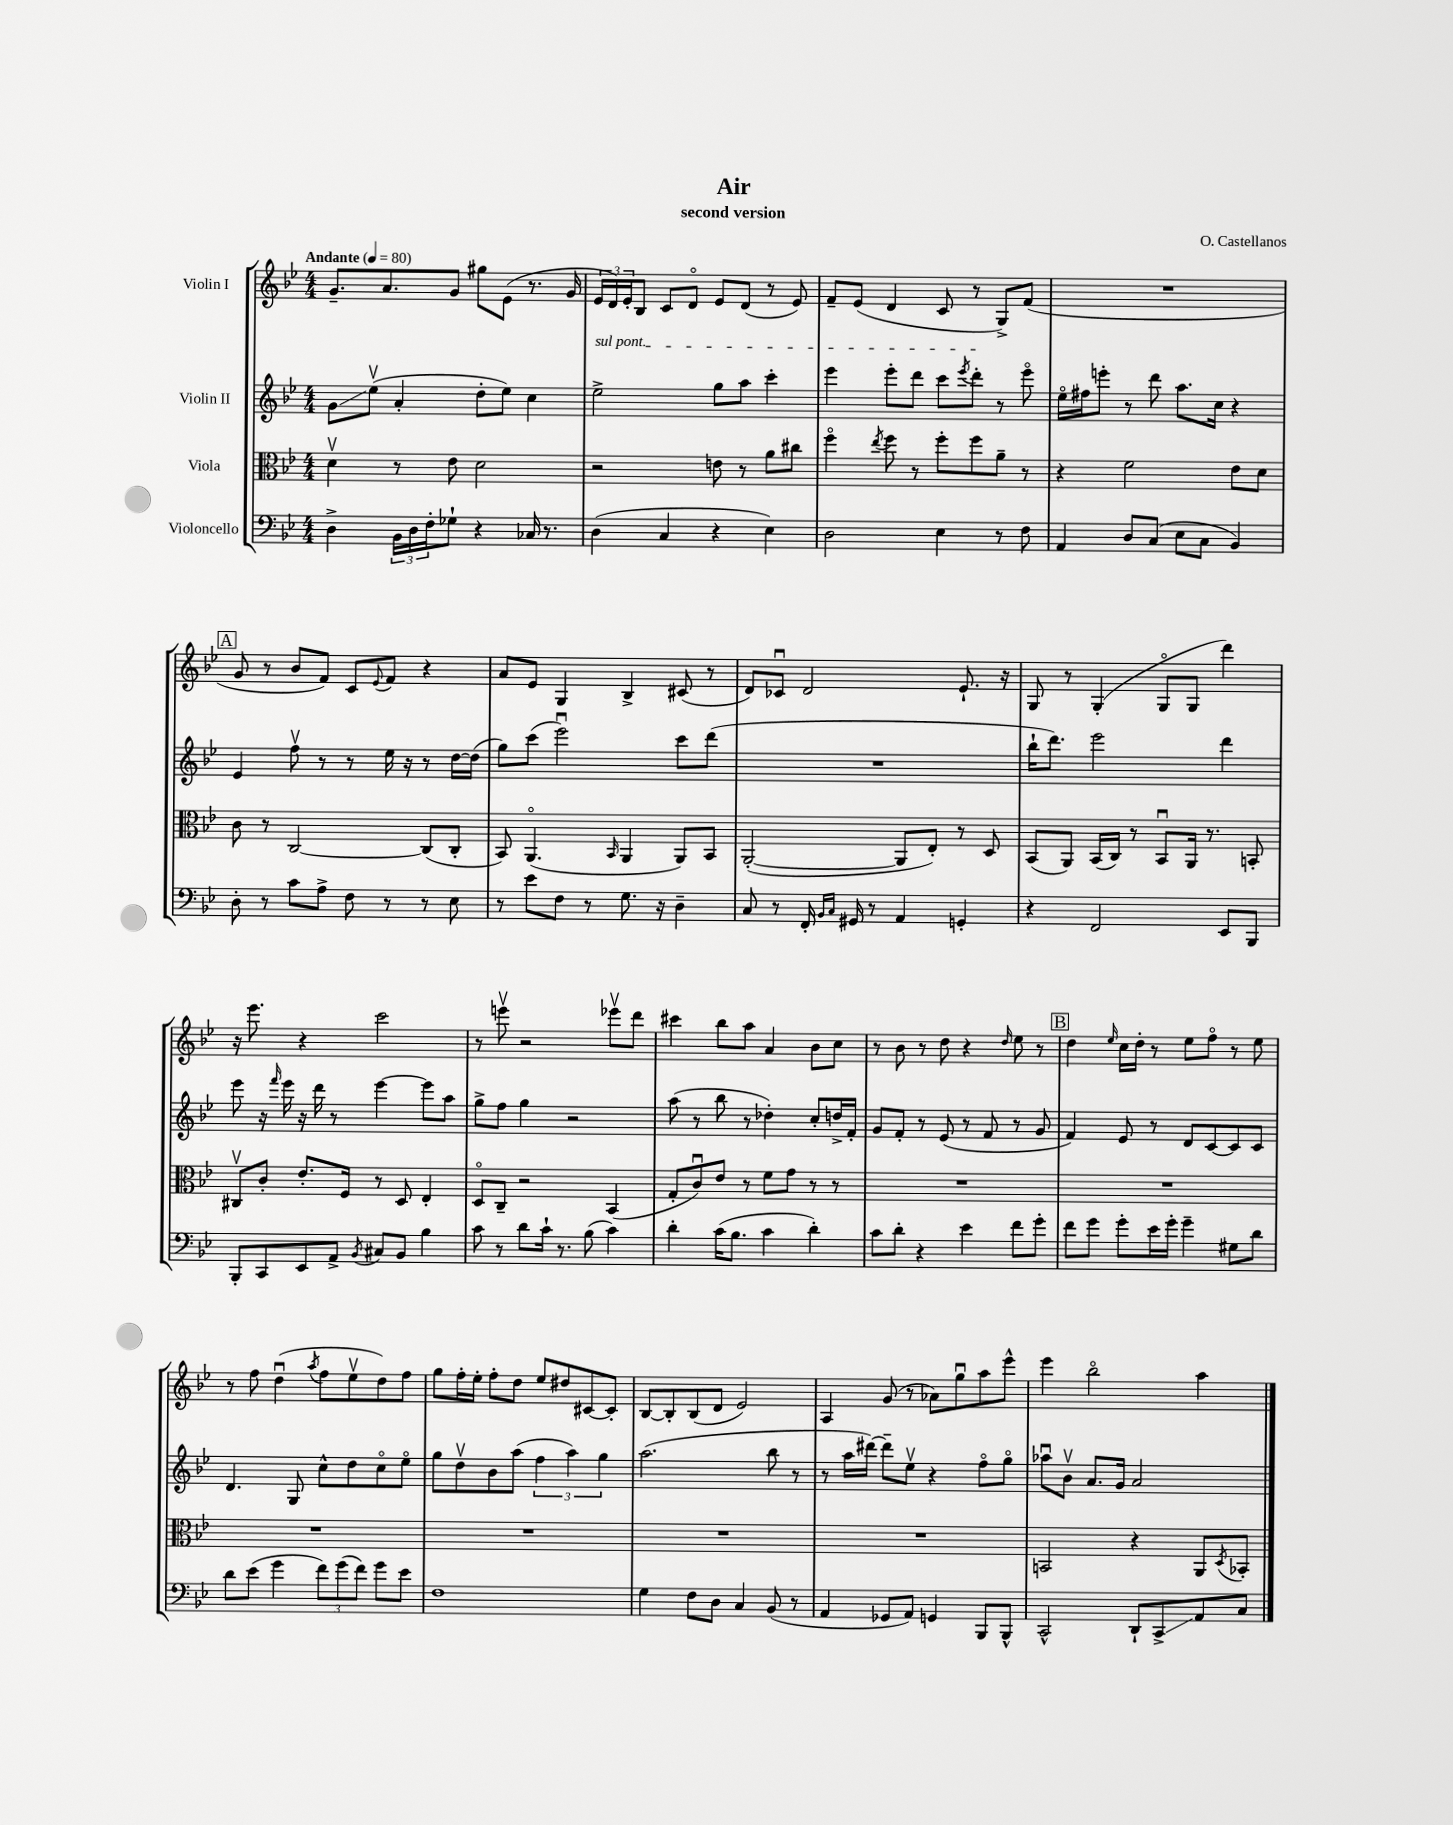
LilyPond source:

\header { title = "Air" composer = "O. Castellanos" subtitle = "second version" }
<<
\new StaffGroup <<
\new Staff = "s0" \with { instrumentName = "Violin I" } {
    \clef treble \key bes \major \numericTimeSignature \time 4/4 \tempo "Andante" 4 = 80
    g'8.-- a'8. g'8 gis''8 ees'8( r8. g'16 |
    \tuplet 3/2 { ees'16 d'16) ees'16-. } bes8 c'8 d'8\flageolet ees'8 d'8( r8 ees'8) |
    f'8-- ees'8( d'4 c'8 r8 g8->) f'8( |
    R1 |
    \mark \markup { \box "A" } g'8 r8 bes'8 f'8) c'8 \appoggiatura { ees'8 } f'8 r4 |
    a'8 ees'8 g4 bes4-> cis'8( r8 |
    d'8) ces'8\downbow d'2 ees'8.-! r16 |
    g8 r8 g4-.( g8\flageolet g8 d'''4) |
    r16 ees'''8. r4 c'''2 |
    r8 e'''8\upbow r2 ees'''8\upbow d'''8 |
    cis'''4 bes''8 a''8 a'4 bes'8 c''8 |
    r8 bes'8 r8 d''8 r4 \grace { d''16 } ees''8 r8 |
    \mark \markup { \box "B" } d''4 \grace { ees''16 } c''16 d''16-. r8 ees''8 f''8\flageolet r8 ees''8 |
    r8 f''8 d''4\downbow( \acciaccatura { a''8 } f''8 ees''8\upbow d''8) f''8 |
    g''8 f''16-. ees''16-. f''8-. d''8 ees''8 dis''8 cis'8~ cis'8-. |
    bes8~ bes8-. bes8( d'8 ees'2) |
    a4 g'8( r8 aes'8) g''8\downbow a''8 ees'''8-^ |
    ees'''4 bes''2\flageolet a''4 \bar "|." |
}
\new Staff = "s1" \with { instrumentName = "Violin II" } {
    \clef treble \key bes \major \numericTimeSignature \time 4/4
    g'8\glissando ees''8\upbow( a'4-. d''8-. ees''8) c''4 |
    \once \override TextSpanner.bound-details.left.text = \markup { \italic "sul pont." } ees''2->\startTextSpan g''8 a''8 c'''4-. |
    ees'''4 ees'''8-. d'''8 c'''8 \acciaccatura { ees'''8 } d'''8-.\stopTextSpan r8 ees'''8\flageolet |
    ees''16\flageolet fis''16 e'''8-. r8 d'''8 a''8. c''16 r4 |
    \mark \markup { \box "A" } ees'4 f''8\upbow r8 r8 ees''16 r16 r8 d''16~ d''16( |
    g''8) c'''8( ees'''2\downbow) c'''8 d'''8( |
    R1 |
    bes''16-! d'''8.) ees'''2 d'''4 |
    ees'''8 r16 \grace { f'''16 } ees'''16 r16 d'''16 r8 ees'''4~ ees'''8 a''8 |
    g''8-> f''8 g''4 r2 |
    a''8( r8 bes''8 r8 des''4-.) c''8-. d''16-> f'16-. |
    g'8 f'8-. r8 ees'8( r8 f'8 r8 g'8 |
    \mark \markup { \box "B" } f'4) ees'8 r8 d'8 c'8~ c'8 c'8 |
    d'4. g8 c''8-^ d''8 c''8\flageolet ees''8\flageolet |
    g''8 d''8\upbow bes'8 a''8( \tuplet 3/2 { f''4 a''4) g''4 } |
    a''2.( bes''8 r8 |
    r8 a''16 dis'''16~) dis'''8-- ees''8\upbow r4 f''8\flageolet g''8\flageolet |
    aes''8\downbow bes'8\upbow a'8. g'16 a'2 \bar "|." |
}
\new Staff = "s2" \with { instrumentName = "Viola" } {
    \clef alto \key bes \major \numericTimeSignature \time 4/4
    d'4\upbow r8 ees'8 d'2 |
    r2 e'8 r8 a'8 cis''8 |
    f''4\flageolet \acciaccatura { ees''8 } f''8 r8 f''8-. f''8 a'8-- r8 |
    r4 f'2 ees'8 d'8 |
    \mark \markup { \box "A" } c'8 r8 c2~ c8( c8-. |
    bes,8) a,4.\flageolet( \grace { bes,16 } a,4 a,8) bes,8 |
    a,2~-.( a,8 ees8-.) r8 d8 |
    bes,8( a,8) bes,16( c16) r8 bes,8\downbow a,16 r8. b,8-. |
    cis8\upbow c'8-. ees'8.-. f16 r8 d8 ees4-. |
    d8\flageolet c8-- r2 bes,4( |
    g8-. c'8\downbow) ees'8 r8 f'8 g'8 r8 r8 |
    R1 |
    \mark \markup { \box "B" } R1 |
    R1 |
    R1 |
    R1 |
    R1 |
    b,2 r4 a,8 \acciaccatura { d8 } bes,8-. \bar "|." |
}
\new Staff = "s3" \with { instrumentName = "Violoncello" } {
    \clef bass \key bes \major \numericTimeSignature \time 4/4
    d4-> \tuplet 3/2 { bes,16 d16 f16-. } ges8-! r4 ces16 r8. |
    d4( c4 r4 ees4) |
    d2 ees4 r8 f8 |
    a,4 d8 c8( ees8 c8 bes,4) |
    \mark \markup { \box "A" } d8-. r8 c'8 a8-> f8 r8 r8 ees8 |
    r8 ees'8 f8 r8 g8. r16 d4-- |
    c8 r8 f,16-. \grace { bes,16 c16 } gis,16 r8 a,4 g,4-. |
    r4 f,2 ees,8 bes,,8 |
    bes,,8-. c,8 ees,8 a,8-> \acciaccatura { bes,8 } cis8 bes,8 bes4 |
    c'8 r8 d'8 c'16-! r8. bes8( c'4) |
    d'4-. c'16( bes8. c'4 d'4-.) |
    c'8 d'8-. r4 ees'4 f'8 g'8-. |
    \mark \markup { \box "B" } f'8 g'8 g'8-. ees'16 g'16-. g'4-- gis8 d'8 |
    d'8 ees'8( g'4 \tuplet 3/2 { f'8) g'8( f'8) } g'8 ees'8 |
    f1 |
    g4 f8 d8 c4 bes,8( r8 |
    a,4 ges,8 a,8) g,4 bes,,8 bes,,8-^ |
    c,2-^ d,8-! c,8->\glissando a,8 c8 \bar "|." |
}
>>
>>
\layout { \context { \Score \remove "Bar_number_engraver" } }
